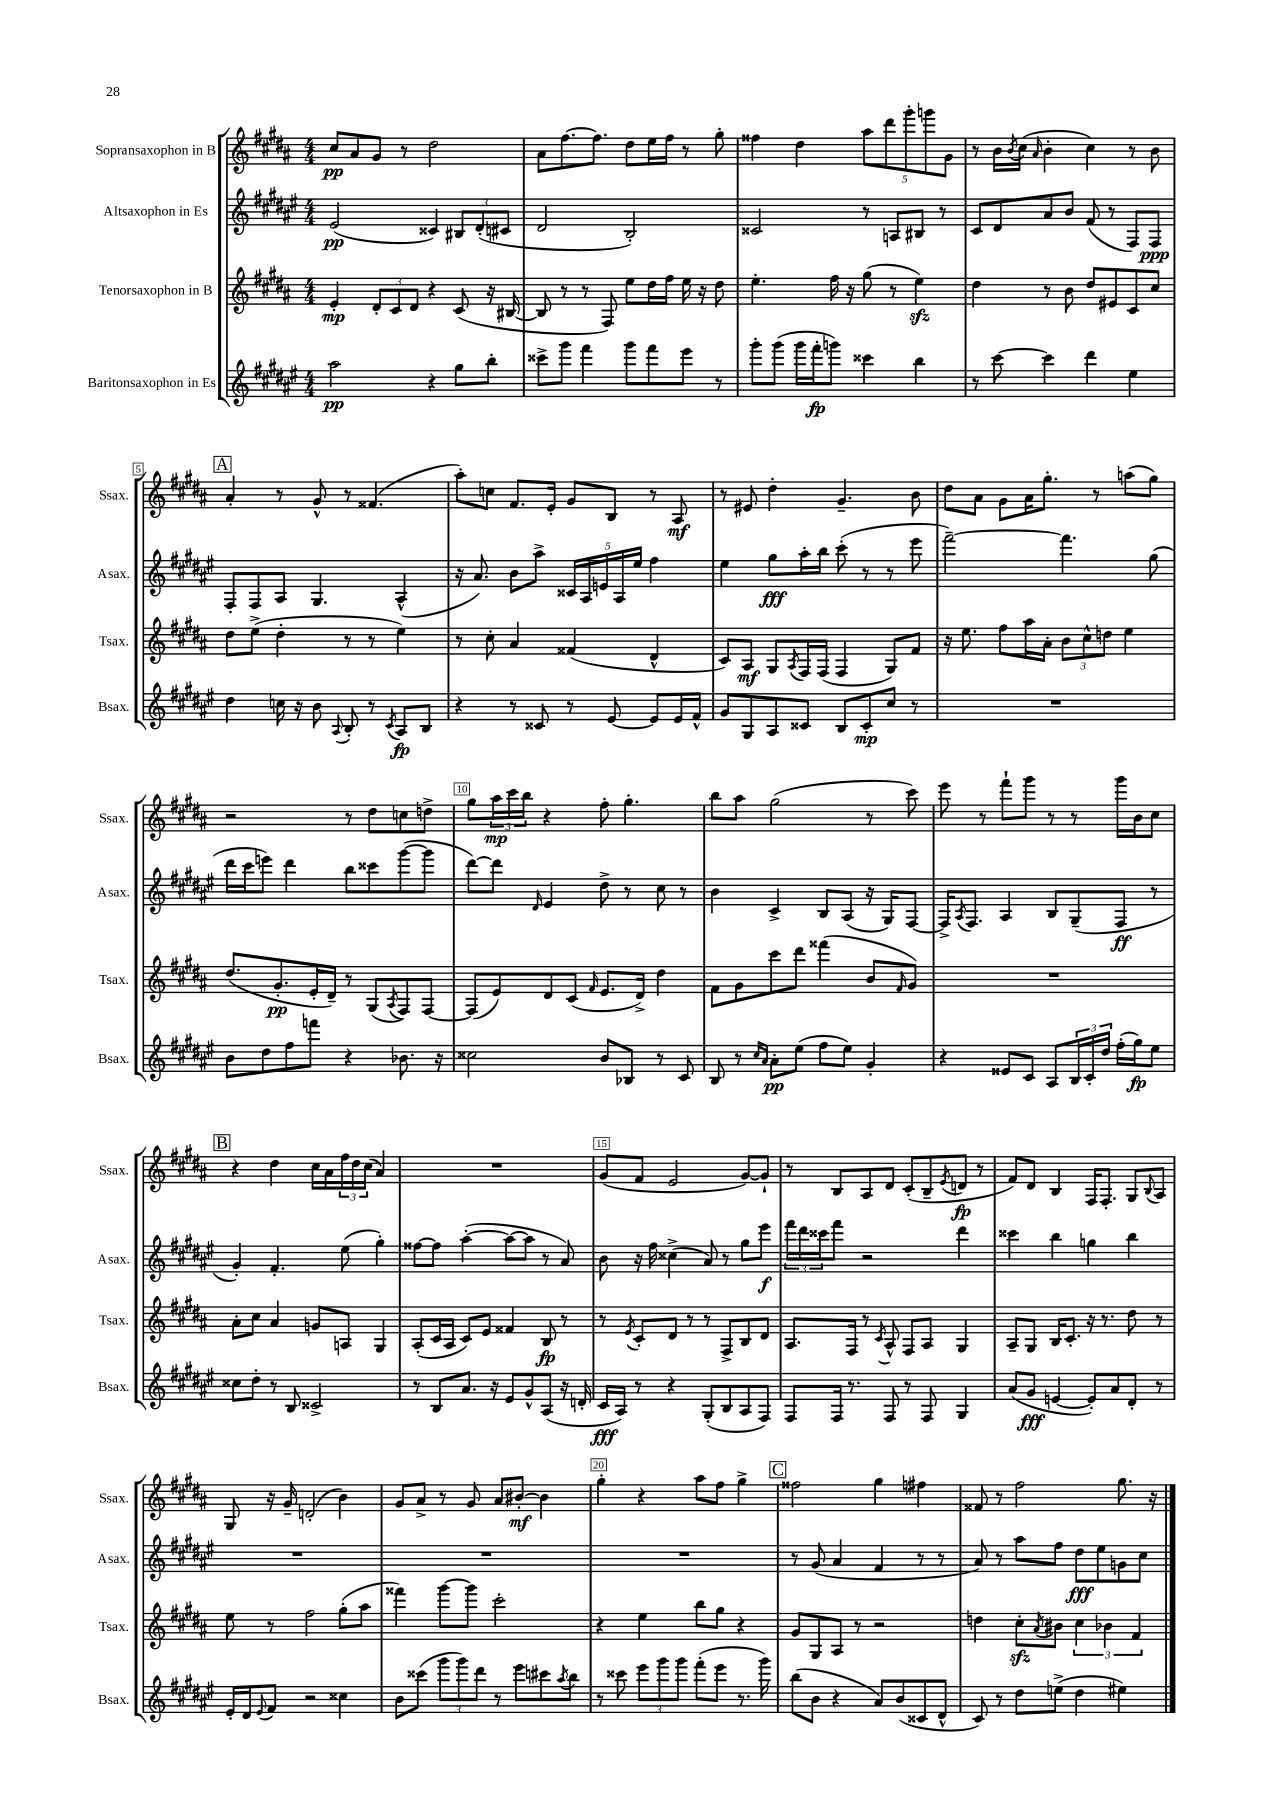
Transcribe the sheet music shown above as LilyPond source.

<<
\new StaffGroup <<
\new Staff = "s0" \with { instrumentName = "Sopransaxophon in B" shortInstrumentName = "Ssax." } {
    \clef treble \key b \major \numericTimeSignature \time 4/4
    cis''8\pp ais'8 gis'8 r8 dis''2 |
    ais'8 fis''8.~ fis''8. dis''8 e''16 fis''16 r8 gis''8-. |
    fisis''4 dis''4 \tuplet 5/4 { ais''8 dis'''8 gis'''8-. g'''8 gis'8 } |
    r8 b'16 \acciaccatura { b'8 } cis''16( \grace { ais'16 } b'4-. cis''4) r8 b'8 |
    \mark \markup { \box "A" } ais'4-. r8 gis'8-^ r8 fisis'4.( |
    ais''8-.) c''8 fis'8. e'16-. gis'8 b8 r8 ais8\mf |
    r8 eis'8 dis''4-. gis'4.-- b'8 |
    dis''8 ais'8 gis'8 ais'16 gis''8.-. r8 a''8( gis''8) |
    r2 r8 dis''8 c''8 d''8-> |
    gis''8 \tuplet 3/2 { ais''16\mp cis'''16 b''16 } r4 fis''8-. gis''4.-. |
    b''8 ais''8 gis''2( r8 cis'''8) |
    e'''8 r8 fis'''8-! gis'''8 r8 r8 gis'''16 b'16 cis''8 |
    \mark \markup { \box "B" } r4 dis''4 cis''16 ais'16 \tuplet 3/2 { fis''16 dis''16 cis''16( } ais'4) |
    R1 |
    gis'8( fis'8 e'2 gis'8~) gis'8-! |
    r8 b8 ais8 dis'8 cis'8-.( b8-- \acciaccatura { e'8 } d'8\fp r8 |
    fis'8) dis'8 b4 fis16 fis8.-. gis8 \appoggiatura { b8 } ais8 |
    gis8 r16 gis'16-- d'2-.( b'4) |
    gis'8 ais'8-> r8 gis'8 ais'8 bis'8~-.\mf bis'4 |
    gis''4-. r4 ais''8 fis''8 gis''4-> |
    \mark \markup { \box "C" } fisis''2 gis''4 fis''4 |
    fisis'8 r8 fis''2 gis''8. r16 \bar "|." |
}
\new Staff = "s1" \with { instrumentName = "Altsaxophon in Es" shortInstrumentName = "Asax." } {
    \clef treble \key fis \major \numericTimeSignature \time 4/4
    eis'2\pp( cisis'4) \tuplet 3/2 { bis8 dis'8-.( cis'8 } |
    dis'2 b2-.) |
    cisis'2 r8 a8 bis8 r8 |
    cis'8 dis'8 ais'8 b'8 fis'8( r8 fis8) fis8\ppp |
    \mark \markup { \box "A" } fis8-. fis8 ais8 gis4. ais4-^( |
    r16 ais'8.) b'8 ais''8-> \tuplet 5/4 { cisis'16 ais16 e'16 ais16 eis''16 } fis''4 |
    eis''4 gis''8\fff ais''16-. b''16 cis'''8-.( r8 r8 eis'''8 |
    fis'''2~--) fis'''4. gis''8( |
    dis'''16 cis'''16 e'''8) dis'''4 b''8 cisis'''8 gis'''8~( gis'''8 |
    dis'''8~) dis'''8 \grace { dis'16 } eis'4 dis''8-> r8 cis''8 r8 |
    b'4 cis'4-> b8 ais8( r16 gis16) fis8~ |
    fis16-> \acciaccatura { ais8 } fis8. ais4 b8 gis8--( fis8\ff r8 |
    \mark \markup { \box "B" } gis'4-.) fis'4.-. eis''8( gis''4-.) |
    fisis''8~ fisis''8 ais''4~-.( ais''8~ ais''8 r8 ais'8) |
    b'8 r16 fis''16 cisis''4->( ais'8) r8 gis''8 eis'''8\f |
    \tuplet 3/2 { fis'''16 dis'''16 cisis'''16 } fis'''8 r2 dis'''4 |
    cisis'''4 b''4 g''4 b''4 |
    R1 |
    R1 |
    R1 |
    \mark \markup { \box "C" } r8 gis'8( ais'4 fis'4 r8 r8 |
    ais'8) r8 ais''8 fis''8 dis''8\fff eis''8 g'8 cis''8 \bar "|." |
}
\new Staff = "s2" \with { instrumentName = "Tenorsaxophon in B" shortInstrumentName = "Tsax." } {
    \clef treble \key b \major \numericTimeSignature \time 4/4
    e'4-.\mp \tuplet 3/2 { dis'8-. cis'8 dis'8 } r4 cis'8( r16 bis16~ |
    bis8 r8 r8 fis8) e''8 dis''16 fis''16 e''16 r16 dis''8 |
    e''4.-. fis''16 r16 gis''8( r8 e''4\sfz) |
    dis''4 r8 b'8 dis''8 eis'8 cis'8 cis''8 |
    \mark \markup { \box "A" } dis''8 e''8->( dis''4-. r8 r8 e''4) |
    r8 cis''8-. ais'4 fisis'4( dis'4-^ |
    cis'8) ais8\mf gis8 \acciaccatura { ais8 } fis16 fis16( fis4 gis8) fis'8 |
    r16 e''8. fis''8 ais''16 ais'16-. \tuplet 3/2 { b'8 cis''8-^ d''8 } e''4 |
    dis''8.( gis'8.-.\pp e'16-. dis'16--) r8 gis8( \acciaccatura { ais8 } fis8) fis8~ |
    fis8( e'8) dis'8 cis'8( \grace { fis'16 } e'8. dis'16->) dis''4 |
    fis'8 gis'8 cis'''8 dis'''8 fisis'''4( b'8 \grace { fis'16 } gis'8) |
    R1 |
    \mark \markup { \box "B" } ais'8-. cis''8 ais'4 g'8 a8 gis4 |
    ais8-.( cis'16 ais16 cis'8) e'8 fisis'4 b8\fp r8 |
    r8 \acciaccatura { e'8 } cis'8-. dis'8 r8 r8 fis8-> b8 dis'8 |
    ais8. fis16 r8 \acciaccatura { cis'8 } ais8-^ fis8 ais8 gis4 |
    ais8-- gis8 b16 cis'8.-. r16 r8. dis''8 r8 |
    e''8 r8 fis''2 gis''8-.( ais''8 |
    fisis'''4) gis'''8~ gis'''8 cis'''2-. |
    r4 e''4 b''8 gis''8 r4 |
    \mark \markup { \box "C" } gis'8 gis8 ais8 r8 r2 |
    d''4 cis''8-.\sfz \acciaccatura { ais'8 } bis'8 \tuplet 3/2 { cis''4 bes'4 fis'4 } \bar "|." |
}
\new Staff = "s3" \with { instrumentName = "Baritonsaxophon in Es" shortInstrumentName = "Bsax." } {
    \clef treble \key fis \major \numericTimeSignature \time 4/4
    ais''2\pp r4 gis''8 b''8-. |
    cisis'''8-> gis'''8 fis'''4 gis'''8 fis'''8 eis'''8 r8 |
    gis'''8-. gis'''8( gis'''16 fis'''16-.\fp g'''8) cisis'''4 b''4 |
    r8 cis'''8~ cis'''4 dis'''4 eis''4 |
    \mark \markup { \box "A" } dis''4 c''16 r16 b'8 \appoggiatura { ais8 } b8-. r8 \acciaccatura { cis'8 } ais8\fp b8 |
    r4 r8 cisis'8 r8 eis'8~ eis'8 eis'16 fis'16-^ |
    gis'8 gis8 ais8 cisis'8 b8 cisis'8-.\mp cis''8 r8 |
    R1 |
    b'8 dis''8 fis''8 f'''8 r4 bes'8. r16 |
    cisis''2 b'8 bes8 r8 cis'8 |
    b8 r8 \grace { cis''16 ais'16 } ais'8-.\pp eis''8( fis''8 eis''8) gis'4-. |
    r4 eisis'8 cis'8 ais8 \tuplet 3/2 { b16 cis'16-. dis''16 } fis''16-.( gis''16\fp) eis''8 |
    \mark \markup { \box "B" } cisis''8 dis''8-. r8 b8 cisis'2-> |
    r8 b8 ais'8. r16 eis'8 gis'8-^ ais8( r16 d'16-. |
    cis'16\fff ais16) r8 r4 gis8-.( b8 ais8 fis8) |
    fis8 fis16 r8. fis8 r8 fis8 gis4 |
    ais'8( gis'8\fff e'4~ e'8-.) ais'8 dis'8-. r8 |
    eis'16-. dis'16 \appoggiatura { eis'8 } fis'8 r2 cisis''4 |
    b'8 cisis'''8( \tuplet 3/2 { gis'''8 gis'''8) dis'''8 } r8 eis'''8 cis'''8 \acciaccatura { ais''8 } b''8 |
    r8 cisis'''8 \tuplet 3/2 { eis'''8 gis'''8 gis'''8 } fis'''8-.( eis'''8 r8. gis'''16) |
    \mark \markup { \box "C" } b''8( b'8 r4 ais'8) b'8( cisis'8 dis'8-^ |
    cis'8) r8 dis''8 e''8->( dis''4 eis''4) \bar "|." |
}
>>
>>
\layout { \context { \Score \override BarNumber.break-visibility = ##(#f #t #t) barNumberVisibility = #(every-nth-bar-number-visible 5) \override BarNumber.stencil = #(make-stencil-boxer 0.1 0.3 ly:text-interface::print) } }
